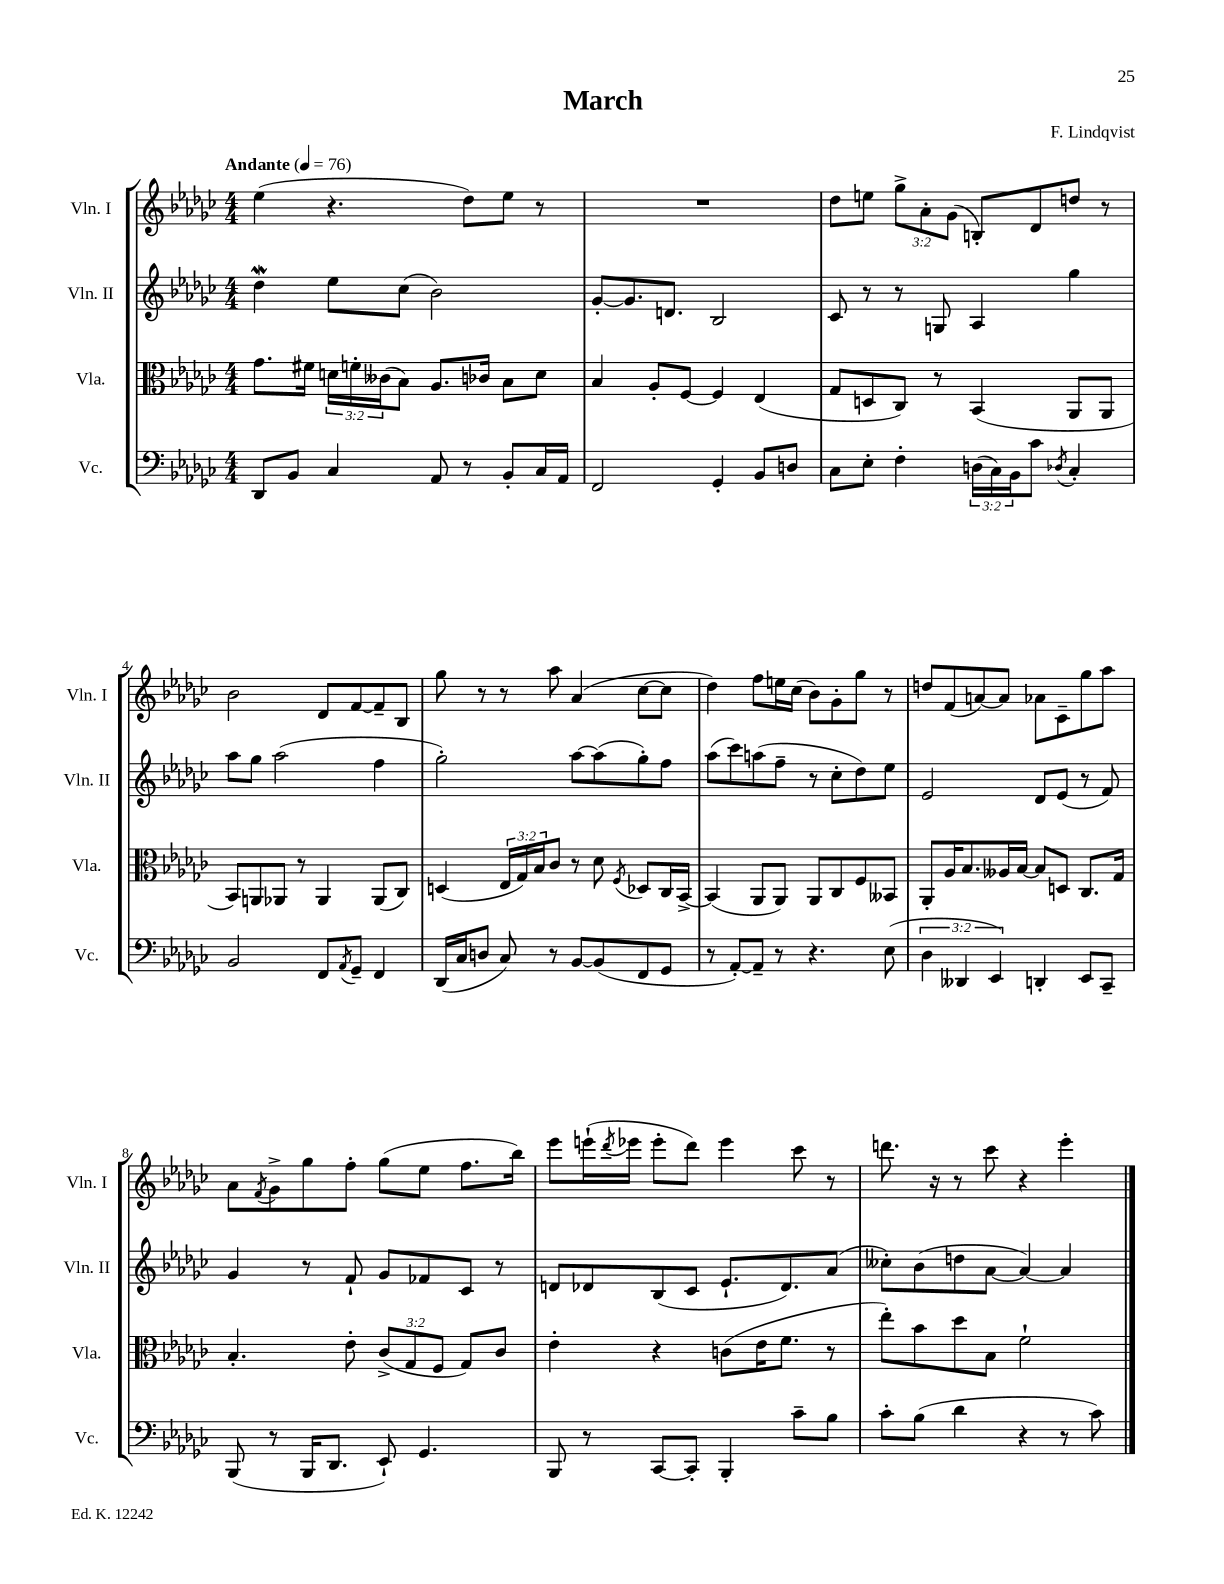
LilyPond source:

\header { title = "March" composer = "F. Lindqvist" }
<<
\new StaffGroup <<
\new Staff = "s0" \with { instrumentName = "Vln. I" shortInstrumentName = "Vln. I" } {
    \clef treble \key ges \major \numericTimeSignature \time 4/4 \override Staff.TupletNumber.text = #tuplet-number::calc-fraction-text \tempo "Andante" 4 = 76
    ees''4( r4. des''8) ees''8 r8 |
    R1 |
    des''8 e''8 \tuplet 3/2 { ges''8-> aes'8-. ges'8( } b8-.) des'8 d''8 r8 |
    bes'2 des'8 f'8~ f'8-- bes8 |
    ges''8 r8 r8 aes''8 aes'4( ces''8~ ces''8 |
    des''4) f''8 e''16 ces''16( bes'8) ges'8-. ges''8 r8 |
    d''8 f'8( a'8~) a'8 aes'8 ces'8-- ges''8 aes''8 |
    aes'8 \acciaccatura { f'8 } ges'8-> ges''8 f''8-. ges''8( ees''8 f''8. bes''16) |
    ees'''8 e'''16-!( \acciaccatura { des'''8 } ees'''16 ees'''8-. des'''8) ees'''4 ces'''8 r8 |
    d'''8. r16 r8 ces'''8 r4 ees'''4-. \bar "|." |
}
\new Staff = "s1" \with { instrumentName = "Vln. II" shortInstrumentName = "Vln. II" } {
    \clef treble \key ges \major \numericTimeSignature \time 4/4
    des''4\mordent ees''8 ces''8( bes'2) |
    ges'8~-. ges'8. d'8. bes2 |
    ces'8 r8 r8 g8 aes4 ges''4 |
    aes''8 ges''8 aes''2( f''4 |
    ges''2-.) aes''8~ aes''8( ges''8-.) f''8 |
    aes''8( ces'''8) a''8( f''8-- r8 ces''8-. des''8) ees''8 |
    ees'2 des'8 ees'8( r8 f'8) |
    ges'4 r8 f'8-! ges'8 fes'8 ces'8 r8 |
    d'8 des'8 bes8( ces'8 ees'8.-! des'8.) aes'8( |
    ceses''8-.) bes'8( d''8 aes'8~ aes'4~) aes'4 \bar "|." |
}
\new Staff = "s2" \with { instrumentName = "Vla." shortInstrumentName = "Vla." } {
    \clef alto \key ges \major \numericTimeSignature \time 4/4 \override Staff.TupletNumber.text = #tuplet-number::calc-fraction-text
    ges'8. fis'16 \tuplet 3/2 { d'16 f'16-. ceses'16( } bes8) aes8. ces'16 bes8 d'8 |
    bes4 aes8-. f8~ f4 ees4( |
    ges8 d8 ces8) r8 bes,4( aes,8 aes,8 |
    bes,8) a,8 aes,8 r8 aes,4 aes,8( ces8) |
    d4( \tuplet 3/2 { ees16 ges16) bes16 } ces'8 r8 des'8 \acciaccatura { f8 } des8 ces16 bes,16~-> |
    bes,4( aes,8 aes,8) aes,8 ces8 f8 beses,8 |
    aes,8-. aes16 bes8. aeses16 bes16~ bes8 d8 ces8. ges16 |
    bes4.-. ees'8-. \tuplet 3/2 { ces'8->( ges8 f8 } ges8) ces'8 |
    ees'4-. r4 c'8( ees'16 f'8. r8 |
    ees''8-.) bes'8 des''8 bes8 f'2-! \bar "|." |
}
\new Staff = "s3" \with { instrumentName = "Vc." shortInstrumentName = "Vc." } {
    \clef bass \key ges \major \numericTimeSignature \time 4/4 \override Staff.TupletNumber.text = #tuplet-number::calc-fraction-text
    des,8 bes,8 ces4 aes,8 r8 bes,8-. ces16 aes,16 |
    f,2 ges,4-. bes,8 d8 |
    ces8 ees8-. f4-. \tuplet 3/2 { d16( ces16) bes,16 } ces'8 \acciaccatura { des8 } ces4-. |
    bes,2 f,8 \acciaccatura { aes,8 } ges,8-- f,4 |
    des,16( ces16 d8 ces8) r8 bes,8~ bes,8( f,8 ges,8 |
    r8 aes,8~-.) aes,8-- r8 r4. ees8( |
    \tuplet 3/2 { des4 deses,4 ees,4) } d,4-. ees,8 ces,8-- |
    bes,,8( r8 bes,,16 des,8. ees,8-!) ges,4. |
    bes,,8 r8 ces,8~ ces,8-. bes,,4-. ces'8-- bes8 |
    ces'8-. bes8( des'4 r4 r8 ces'8) \bar "|." |
}
>>
>>
